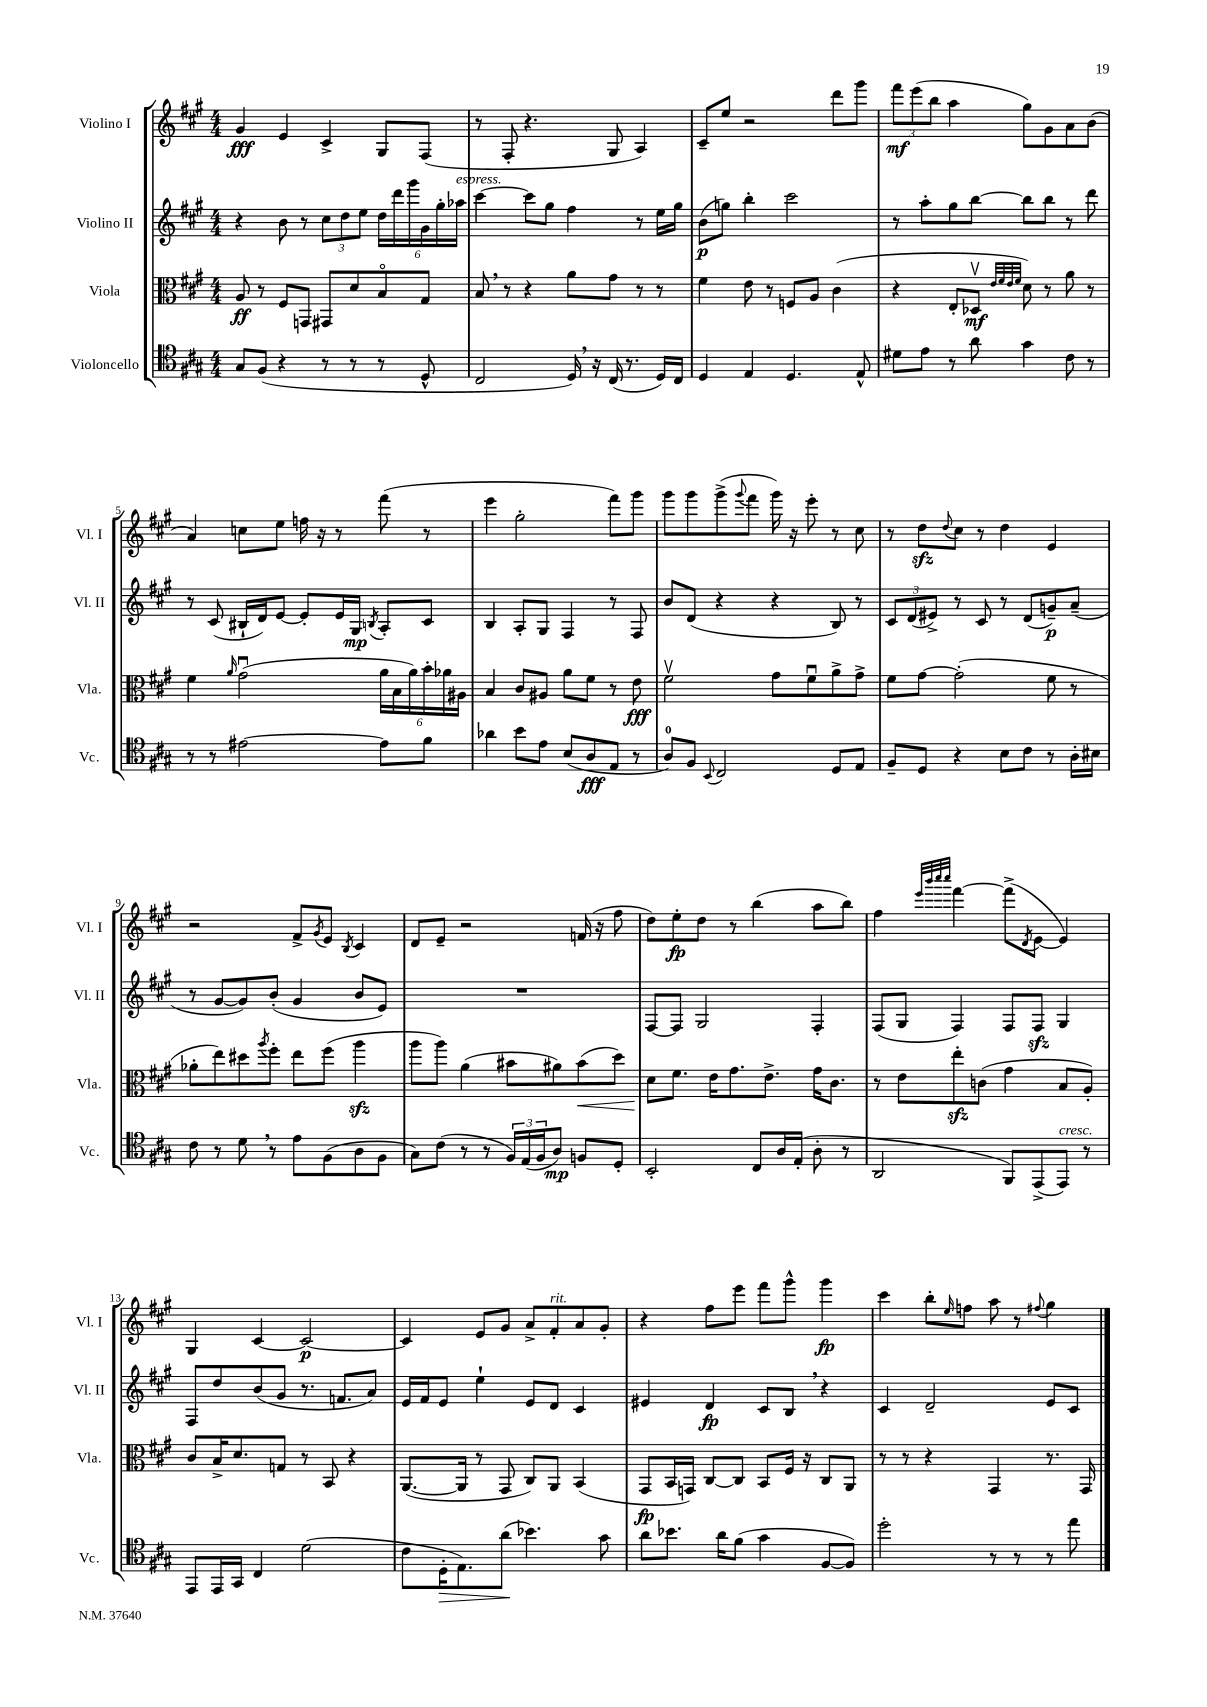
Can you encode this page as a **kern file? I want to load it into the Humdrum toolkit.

**kern	**dynam	**kern	**dynam	**kern	**dynam	**kern	**dynam
*part4	*part4	*part3	*part3	*part2	*part2	*part1	*part1
*staff4	*staff4	*staff3	*staff3	*staff2	*staff2	*staff1	*staff1
*I"Violoncello	*	*I"Viola	*	*I"Violino II	*	*I"Violino I	*
*I'Vc.	*	*I'Vla.	*	*I'Vl. II	*	*I'Vl. I	*
*clefC4	*	*clefC3	*	*clefG2	*	*clefG2	*
*k[f#c#g#]	*	*k[f#c#g#]	*	*k[f#c#g#]	*	*k[f#c#g#]	*
*M4/4	*	*M4/4	*	*M4/4	*	*M4/4	*
=1	=1	=1	=1	=1	=1	=1	=1
8G#/L	.	8A/	ff	4r	.	4g#/	fff
(8F#/J	.	8r	.	.	.	.	.
4r	.	8F#/L	.	8b\	.	4e/	.
.	.	8GGn/J	.	8r	.	.	.
8r	.	8GG#X/L	.	12cc#\L	.	4c#^/	.
.	.	.	.	12dd\	.	.	.
8r	.	8d/	.	.	.	.	.
.	.	.	.	12ee\J	.	.	.
8r	.	8B/	.	24dd\LL	.	8G#/L	.
.	.	.	.	24ddd\	.	.	.
.	.	.	.	24ggg#\	.	.	.
8D^^/	.	8G#/J	.	24g#\	.	(8F#/J	.
.	.	.	.	24gg#'\	.	.	.
!	!	!	!	!LO:TX:a:i:t=espress.	!	!	!
.	.	.	.	24aa-X\JJ	.	.	.
=2	=2	=2	=2	=2	=2	=2	=2
2C#/	.	8B,/	.	[4ccc#\	.	8r	.
.	.	8r	.	.	.	8F#'/	.
.	.	4r	.	8ccc#\L]	.	4.r	.
.	.	.	.	8gg#\J	.	.	.
16D,/)	.	8a\L	.	4ff#\	.	.	.
16r	.	.	.	.	.	.	.
(16C#/	.	8g#\J	.	.	.	8G#/	.
8.r	.	.	.	.	.	.	.
.	.	8r	.	8r	.	4A/)	.
16D/LL)	.	8r	.	16ee\LL	.	.	.
16C#/JJ	.	.	.	16gg#\JJ	.	.	.
=3	=3	=3	=3	=3	=3	=3	=3
4D/	.	4f#\	.	(8b\L	p	8c#~/L	.
.	.	.	.	8ggn\J)	.	8ee/J	.
4E/	.	8e\	.	4bb'\	.	2r	.
.	.	8r	.	.	.	.	.
4.D/	.	8Fn/L	.	2ccc#\	.	.	.
.	.	8A/J	.	.	.	.	.
.	.	(4c#\	.	.	.	8ddd\L	.
8E^^/	.	.	.	.	.	8ggg#\J	.
=4	=4	=4	=4	=4	=4	=4	=4
8d#X\L	.	4r	.	8r	.	12fff#\L	mf
.	.	.	.	.	.	(12eee\	.
8e\J	.	.	.	8aa'\L	.	.	.
.	.	.	.	.	.	12bb\J	.
8r	.	8E'/L	.	8gg#\	.	4aa\	.
8a\	.	8D-Xv/J	mf	[8bb\J	.	.	.
.	.	32qqe/LLL	.	.	.	.	.
.	.	32qqf#/	.	.	.	.	.
.	.	32qqe/	.	.	.	.	.
.	.	32qqf#/JJJ	.	.	.	.	.
4g#\	.	8d\)	.	8bb\L]	.	8gg#\L)	.
.	.	8r	.	8bb\J	.	8g#\	.
8c#\	.	8a\	.	8r	.	8a\	.
8r	.	8r	.	8ddd\	.	(8b\J	.
!!LO:LB:g=z
=5	=5	=5	=5	=5	=5	=5	=5
8r	.	4f#\	.	8r	.	4a/)	.
8r	.	.	.	(8c#/	.	.	.
.	.	16qqa/	.	.	.	.	.
[2e#X\	.	(2g#u\	.	16B#X`/LL	.	8ccn\L	.
.	.	.	.	16d/J)	.	.	.
.	.	.	.	[8e/J	.	8ee\J	.
.	.	.	.	8e'/L]	.	16ffn\	.
.	.	.	.	.	.	16r	.
.	.	.	.	16e/L	.	8r	.
.	.	.	.	16G#/JJ	mp	.	.
.	.	.	.	8qBn/	.	.	.
8e#\L]	.	24a\LL	.	8A'/L	.	(8fff#\	.
.	.	24B\	.	.	.	.	.
.	.	24a\)	.	.	.	.	.
8f#\J	.	24b'\	.	8c#/J	.	8r	.
.	.	24a-X\	.	.	.	.	.
.	.	24A#X\JJ	.	.	.	.	.
=6	=6	=6	=6	=6	=6	=6	=6
4a-X\	.	4B/	.	4B/	.	4eee\	.
8b\L	.	8c#/L	.	8A'/L	.	2gg#'\	.
8e\J	.	8A#X/J	.	8G#/J	.	.	.
(8B/L	.	8a\L	.	4F#/	.	.	.
8A/	fff	8f#\J	.	.	.	.	.
8E/J	.	8r	.	8r	.	8fff#\L)	.
8r	.	8e\	fff	8F#/	.	8ggg#\J	.
=7	=7	=7	=7	=7	=7	=7	=7
8A/L)	.	2f#v\	.	8b/L	.	8ggg#\L	.
8F#/J	.	.	.	(8d/J	.	8ggg#\	.
8qqBB/	.	.	.	.	.	.	.
2C#/	.	.	.	4r	.	(8ggg#^\	.
.	.	.	.	.	.	8qqggg#/	.
.	.	.	.	.	.	8fff#\J	.
.	.	8g#\L	.	4r	.	16ggg#\)	.
.	.	.	.	.	.	16r	.
.	.	8f#u\	.	.	.	8eee'\	.
8D/L	.	8a^\	.	8B/)	.	8r	.
8E/J	.	8g#^\J	.	8r	.	8cc#\	.
=8	=8	=8	=8	=8	=8	=8	=8
8F#~/L	.	8f#\L	.	12c#/L	.	8r	.
.	.	.	.	(12d/	.	.	.
8D/J	.	[8g#\J	.	.	.	8ddzz\L	.
.	.	.	.	12e#X^/J)	.	.	.
.	.	.	.	.	.	8qqdd/	.
4r	.	(2g#'\]	.	8r	.	8cc#\J	.
.	.	.	.	8c#/	.	8r	.
8B\L	.	.	.	8r	.	4dd\	.
8c#\J	.	.	.	(8d/L	.	.	.
8r	.	8f#\	.	8gn~/)	p	4e/	.
16A'\LL	.	8r	.	(8a~/J	.	.	.
16B#X\JJ	.	.	.	.	.	.	.
!!LO:LB:g=z
=9	=9	=9	=9	=9	=9	=9	=9
8c#\	.	8a-X'\L	.	8r	.	2r	.
8r	.	8ee\)	.	[8g#/L	.	.	.
8d,\	.	8dd#X\	.	8g#/])	.	.	.
.	.	8qaa/	.	.	.	.	.
8r	.	8ff#'\J	.	(8b'/J	.	.	.
8e\L	.	8ee\L	.	4g#/	.	8f#^/L	.
.	.	.	.	.	.	8qg#/	.
(8F#\	.	(8ff#\J	.	.	.	8e/J	.
.	.	.	.	.	.	8qB/	.
8A\	.	4aazz\	.	8b/L	.	4c#/	.
8F#\J	.	.	.	8e/J)	.	.	.
=10	=10	=10	=10	=10	=10	=10	=10
8G#\L)	.	8aa\L	.	1r	.	8d/L	.
(8c#\J	.	8aa\J)	.	.	.	8e~/J	.
8r	.	(4a\	.	.	.	2r	.
8r	.	.	.	.	.	.	.
24F#/LL)	.	8b#X\L	.	.	.	.	.
(24E/	.	.	.	.	.	.	.
24F#/J	.	.	.	.	.	.	.
8A/J)	mp	8a#X\)	.	.	.	.	.
!	!	!	!LO:HP:b	!	!	!	!
8Fn/L	.	(8b#\	<	.	.	(16fn/	.
.	.	.	.	.	.	16r	.
8D'/J	.	8dd\J)	.	.	.	8ff#\	.
=11	=11	=11	=11	=11	=11	=11	=11
2BB'/	.	8d\L	.	[8F#/L	.	8dd\L)	.
.	.	8.f#\J	[	8F#/J]	.	8ee'\	fp
.	.	.	.	2G#/	.	8dd\J	.
.	.	16e\KL	.	.	.	.	.
.	.	8.g#\	.	.	.	8r	.
8C#/L	.	.	.	.	.	(4bb\	.
.	.	8.e^\J	.	.	.	.	.
16A/L	.	.	.	.	.	.	.
(16E'/JJ	.	.	.	.	.	.	.
8A'\	.	16g#\KL	.	4F#'/	.	8aa\L	.
.	.	8.c#\J	.	.	.	.	.
8r	.	.	.	.	.	8bb\J)	.
=12	=12	=12	=12	=12	=12	=12	=12
2AA/	.	8r	.	(8F#/L	.	4ff#\	.
.	.	8e\L	.	8G#/J	.	.	.
.	.	.	.	.	.	32qqeee/LLL	.
.	.	.	.	.	.	32qqbbb/	.
.	.	.	.	.	.	32qqcccc#/	.
.	.	.	.	.	.	32qqcccc#/JJJ	.
.	.	8eezz'\	.	4F#/)	.	[4fff#\	.
.	.	(8cn\J	.	.	.	.	.
8FF#/L)	.	4g#\	.	8F#/L	.	(8fff#^\L]	.
.	.	.	.	.	.	8qd/	.
(8EE^/	.	.	.	8F#zz/J	.	[8e\J	.
!LO:TX:a:i:t=cresc.	!	!	!	!	!	!	!
8EE/J)	.	8B/L	.	4G#/	.	4e/])	.
8r	.	8A'/J)	.	.	.	.	.
!!LO:LB:g=z
=13	=13	=13	=13	=13	=13	=13	=13
8EE/L	.	8c#/L	.	8F#/L	.	4G#/	.
16EE/L	.	16B^/K	.	8dd/	.	.	.
16GG#/JJ	.	8.d/	.	.	.	.	.
4C#/	.	.	.	(8b/	.	[4c#/	.
.	.	8Gn/J	.	8g#/J	.	.	.
(2d\	.	8r	.	8.r	.	2c#/_	p
.	.	8BB/	.	.	.	.	.
.	.	.	.	8.fn/L	.	.	.
.	.	4r	.	.	.	.	.
.	.	.	.	8a/J)	.	.	.
=14	=14	=14	=14	=14	=14	=14	=14
8c#\L	.	([8.AA/L	.	16e/LL	.	4c#/]	.
.	.	.	.	16f#/J	.	.	.
!	!LO:HP:b	!	!	!	!	!	!
16D'\K	>	.	.	8e/J	.	.	.
8.E\)	.	16AA/Jk]	.	.	.	.	.
.	.	8r	.	4ee`\	.	8e/L	.
(8a\J	.	8GG#/	.	.	.	8g#/J	.
4.b-X\)	]	8C#/L)	.	8e/L	.	8a^/L	.
!	!	!	!	!	!	!LO:TX:a:i:t=rit.	!
.	.	8AA/J	.	8d/J	.	8f#'/	.
.	.	(4BB/	.	4c#/	.	8a/	.
8g#\	.	.	.	.	.	8g#'/J	.
=15	=15	=15	=15	=15	=15	=15	=15
8a\L	.	8GG#/L	fp	4e#X/	.	4r	.
8.b-X\J	.	16BB/L	.	.	.	.	.
.	.	16GGn/JJ)	.	.	.	.	.
.	.	[8C#/L	.	4d/	fp	8ff#\L	.
16a\KL	.	.	.	.	.	.	.
(8f#\J	.	8C#/J]	.	.	.	8eee\J	.
4g#\	.	8BB/L	.	8c#/L	.	8fff#\L	.
.	.	16F#/Jk	.	8B,/J	.	8ggg#^^\J	.
.	.	16r	.	.	.	.	.
[8F#/L	.	8C#/L	.	4r	.	4ggg#\	fp
8F#/J])	.	8AA/J	.	.	.	.	.
=16	=16	=16	=16	=16	=16	=16	=16
2dd'\	.	8r	.	4c#/	.	4ccc#\	.
.	.	8r	.	.	.	.	.
.	.	4r	.	2d~/	.	8bb'\L	.
.	.	.	.	.	.	16qqee/	.
.	.	.	.	.	.	8ffn\J	.
8r	.	4GG#/	.	.	.	8aa\	.
8r	.	.	.	.	.	8r	.
.	.	.	.	.	.	8qqff#X/	.
8r	.	8.r	.	8e/L	.	4gg#\	.
8ee\	.	.	.	8c#/J	.	.	.
.	.	16GG#/	.	.	.	.	.
==	==	==	==	==	==	==	==
*-	*-	*-	*-	*-	*-	*-	*-
